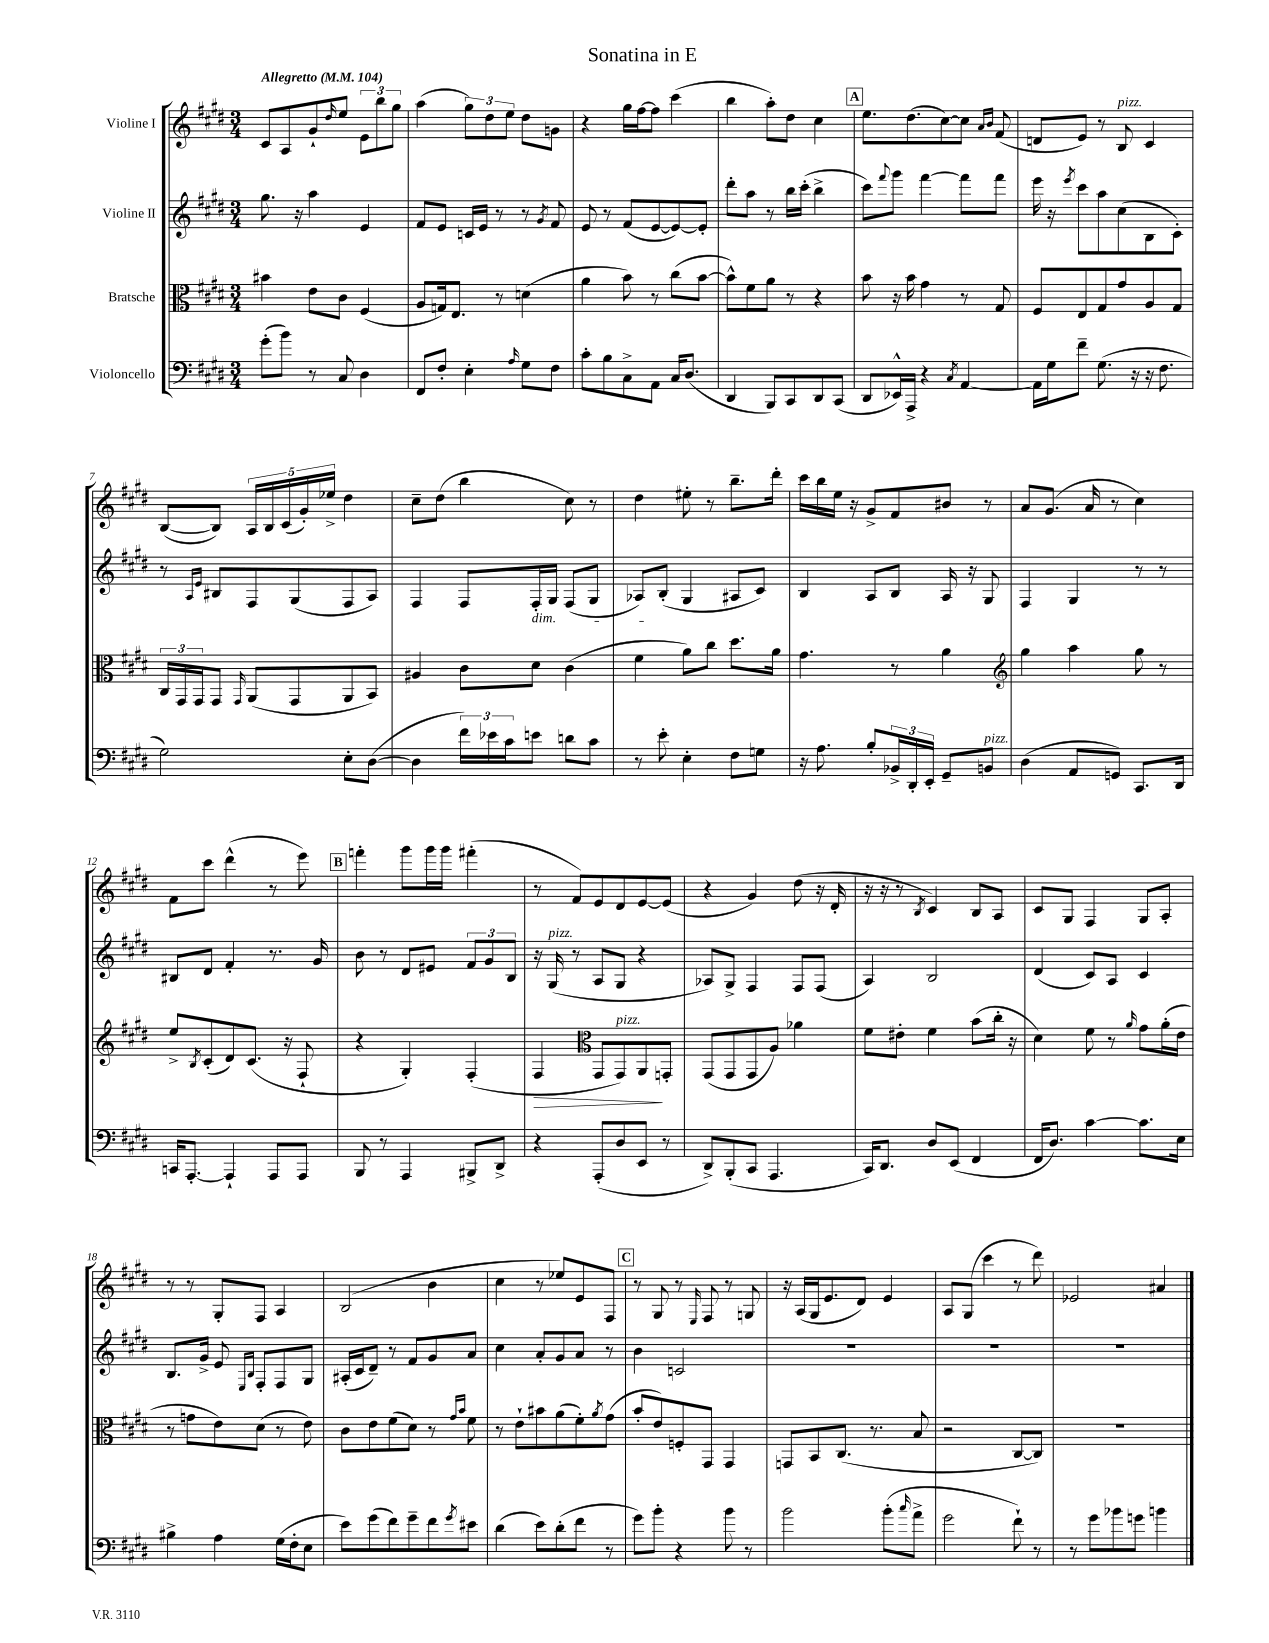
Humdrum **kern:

**kern	**kern	**dynam	**kern	**kern
*part4	*part3	*part3	*part2	*part1
*staff4	*staff3	*staff3	*staff2	*staff1
*I"Violoncello	*I"Bratsche	*	*I"Violine II	*I"Violine I
*clefF4	*clefC3	*	*clefG2	*clefG2
*k[f#c#g#d#]	*k[f#c#g#d#]	*	*k[f#c#g#d#]	*k[f#c#g#d#]
*M3/4	*M3/4	*	*M3/4	*M3/4
*MM104	*MM104	*	*MM104	*MM104
=1	=1	=1	=1	=1
!	!	!	!	!LO:TX:a:B:t=Allegretto
(8g#'\L	4b#X\	.	8.gg#\	8c#/L
8b\J)	.	.	.	8A/
.	.	.	16r	.
8r	8e\L	.	4aa\	8g#`/
.	.	.	.	16qqdd#/
8C#/	8c#\J	.	.	8ee/J
4D#\	(4F#/	.	4e/	12e\L
.	.	.	.	12bb\
.	.	.	.	12gg#\J
=2	=2	=2	=2	=2
8FF#/L	8A/L	.	8f#/L	(4aa\
8F#'/J	16Gn/k)	.	8e/J	.
.	8.E/J	.	.	.
4E'\	.	.	16cn/LL	12gg#\L)
.	.	.	16e/JJ	.
.	.	.	.	12dd#\
.	8r	.	8r	.
.	.	.	.	12ee\J
16qqA/	.	.	.	.
8G#\L	(4dn\	.	8r	8dd#\L
.	.	.	8qg#/	.
8F#\J	.	.	8f#/	8gn\J
=3	=3	=3	=3	=3
8c#'\L	4a\	.	8e/	4r
8B\	.	.	8r	.
8C#^\	8b\)	.	(8f#/L	16gg#\LL
.	.	.	.	[16ff#\J
8AA\J	8r	.	[8e/	8ff#\J]
16C#/KL	(8cc#\L	.	8e/_)	(4ccc#\
(8.D#/J	.	.	.	.
.	[8b\J	.	8e'/J]	.
=4	=4	=4	=4	=4
4DD#/	8b^^\L])	.	8ddd#'\L	4bb\
.	8f#\	.	8aa\J	.
8BBB/L)	8a\J	.	8r	8aa'\L)
8CC#/	8r	.	16bb\LL	8dd#\J
.	.	.	(16ccc#'\JJ	.
8DD#/	4r	.	4bb^\	4cc#\
(8CC#/J	.	.	.	.
!!LO:REH:place=s1:t=A
=5	=5	=5	=5	=5
8DD#/L	8b\	.	8ccc#\L)	8.ee\L
.	.	.	8qqfff#/	.
16EE-X^^/L)	16r	.	8ggg#\J	.
16AAA^/JJ	16b\	.	.	(8.dd#\
4r	4g#\	.	[4fff#\	.
.	.	.	.	[8cc#\)
8qC#/	.	.	.	.
[4AA/	8r	.	8fff#\L]	8cc#\J]
.	.	.	.	16qqa/LL
.	.	.	.	16qqb/JJ
.	8G#/	.	8fff#\J	(8f#/
=6	=6	=6	=6	=6
16AA\LL]	8F#/L	.	16eee\	8dn/L
16G#\J	.	.	16r	.
.	.	.	8qeee/	.
8f#~\J	8E/	.	8ccc#\L	8e/J)
(8.G#\	8G#/	.	8aa\	8r
!	!	!	!	!LO:TX:a:i:t=pizz.
.	8g#/	.	(8cc#\	8B/
16r	.	.	.	.
16r	8A/	.	8B\	4c#/
8.F#\	.	.	.	.
.	8G#/J	.	8c#'\J)	.
!!LO:LB:g=z
=7	=7	=7	=7	=7
2G#\)	24C#/LL	.	8r	([8B/L
.	24GG#/	.	.	.
.	24GG#/J	.	.	.
.	.	.	16qqA/LL	.
.	.	.	16qqe/JJ	.
.	8GG#/J	.	8B#X/L	8B/J])
.	16qqGG#/	.	.	.
.	(8AA/L	.	8F#/	20A/LL
.	.	.	.	20B/
.	.	.	.	(20c#/
.	8GG#/	.	(8G#/	.
.	.	.	.	20g#'/)
.	.	.	.	20ee-X^/JJ
8E'\L	8AA/	.	8F#/	4dd#\
([8D#\J	8BB/J)	.	8A/J)	.
=8	=8	=8	=8	=8
4D#\]	4A#X/	.	4F#/	8cc#~\L
.	.	.	.	(8dd#\J
24f#\LL)	8c#\L	.	8F#/L	4bb\
24e-X\	.	.	.	.
24c#\J	.	.	.	.
!	!	!	!LO:TX:b:i:t=dim.	!
8en\J	8d#\J	.	16F#'/L	.
.	.	.	16G#/JJ	.
8dn\L	(4c#\	.	(8F#/L	8cc#\)
8c#\J	.	.	8G#/J	8r
=9	=9	=9	=9	=9
8r	4f#\	.	8A-X/L)	4dd#\
8e'\	.	.	(8B'/J	.
4E'\	8a\L)	.	4G#/	8ee#X'\
.	8cc#\J	.	.	8r
8F#\L	8.dd#\L	.	8A#X/L	8.bb~\L
8Gn\J	.	.	8c#/J)	.
.	16a\Jk	.	.	16ddd#'\Jk
=10	=10	=10	=10	=10
16r	4.g#\	.	4B/	16ccc#\LL
8.A\	.	.	.	16bb\
.	.	.	.	16ee\JJ
.	.	.	.	16r
8B'/L	.	.	8A/L	8g#^/L
24BB-X^/L	8r	.	8B/J	8f#/
24DD#'/	.	.	.	.
24EE'/JJ	.	.	.	.
8GG#~/L	4a\	.	16A/	8b#X/J
.	.	.	16r	.
!LO:TX:a:i:t=pizz.	!	!	!	!
8BBn/J	.	.	8G#/	8r
=11	=11	=11	=11	=11
*	*clefG2	*	*	*
(4D#\	4gg#\	.	4F#/	8a/L
.	.	.	.	(8.g#/J
8AA/L	4aa\	.	4G#/	.
.	.	.	.	16a/
8GGn/J)	.	.	.	8r
8.CC#/L	8gg#\	.	8r	4cc#\)
.	8r	.	8r	.
16DD#/Jk	.	.	.	.
!!LO:LB:g=z
=12	=12	=12	=12	=12
16CCn/KL	8ee^/L	.	8B#X/L	8f#\L
[8.AAA'/J	.	.	.	.
.	8qB/	.	.	.
.	(8c#'/	.	8d#/J	8ccc#\J
4AAA`/]	8d#/)	.	4f#'/	(4ddd#^^\
.	(8.c#/J	.	.	.
8AAA/L	.	.	8.r	8r
.	16r	.	.	.
8AAA/J	8F#`/	.	.	8eee\)
.	.	.	16g#/	.
!!LO:REH:place=s1:t=B
=13	=13	=13	=13	=13
8BBB/	4r	.	8b\	4fffn'\
8r	.	.	8r	.
4AAA/	4G#'/)	.	8d#/L	8ggg#\L
.	.	.	8e#X/J	16ggg#\L
.	.	.	.	16ggg#\JJ
8BBB#X^/L	(4F#'/	.	12f#/L	(4fff#X'\
.	.	.	12g#/	.
8DD#^/J	.	.	.	.
.	.	.	12B/J	.
=14	=14	=14	=14	=14
!	!	!LO:HP:b	!	!
4r	4F#/	>	16r	8r
!	!	!	!LO:TX:a:i:t=pizz.	!
.	.	.	(16G#/	.
.	.	.	8r	8f#/L)
*	*clefC3	*	*	*
(8AAA'/L	8GG#/L	.	8A/L	8e/
!	!LO:TX:a:i:t=pizz.	!	!	!
8D#/	8GG#/)	.	8G#/J	8d#/
8EE/J	8AA/	.	4r	[8e/
8r	8GGn'/J	]	.	(8e/J]
=15	=15	=15	=15	=15
8DD#^/L)	(8GG#/L	.	8A-X/L)	4r
(8BBB'/	8GG#/	.	8G#^/J	.
8CC#/J	8GG#/	.	4F#/	4g#/)
4.AAA/	8A/J)	.	.	.
.	4a-X\	.	8F#/L	(8dd#\
.	.	.	(8F#/J	16r
.	.	.	.	16d#'/
=16	=16	=16	=16	=16
16CC#/KL)	8f#\L	.	4A/)	16r
8.DD#/J	.	.	.	16r
.	8e#X'\J	.	.	8r
.	.	.	.	8qB/
8D#/L	4f#\	.	2B/	4c#/)
(8EE/J	.	.	.	.
4FF#/	(8b\L	.	.	8B/L
.	16cc#'\Jk	.	.	8A/J
.	16r	.	.	.
=17	=17	=17	=17	=17
16FF#/KL	4d#\)	.	(4d#/	8c#/L
8.D#/J)	.	.	.	.
.	.	.	.	8G#/J
[4c#\	8f#\	.	8c#/L)	4F#/
.	8r	.	8A/J	.
.	16qqa/	.	.	.
8.c#\L]	8g#\L	.	4c#/	8G#/L
.	(16a'\L	.	.	8A'/J
16E\Jk	16e\JJ	.	.	.
!!LO:LB:g=z
=18	=18	=18	=18	=18
4B#X^\	8r	.	8.B/L	8r
.	8gn\L	.	.	8r
.	.	.	16g#^/Jk	.
4A\	8e\)	.	8e/	8G#'/L
.	.	.	16qqE/LL	.
.	.	.	16qqB/JJ	.
.	(8d#\J	.	8F#'/L	8F#/J
(16G#\LL	8r	.	8F#/	4A/
16F#'\J	.	.	.	.
8E\J	8e\)	.	8G#/J	.
=19	=19	=19	=19	=19
8e\L)	8c#\L	.	(16A#X'/LL	(2B/
.	.	.	16c#/J	.
(8g#\	8e\	.	8d#~/J)	.
8f#\)	(8f#\	.	8r	.
8g#~\	8d#\J)	.	8f#/L	.
8f#\	8r	.	8g#/	4b\
.	16qqg#/LL	.	.	.
8qg#/	16qqb/JJ	.	.	.
8e#X\J	8f#\	.	8a/J	.
=20	=20	=20	=20	=20
(4d#\	8r	.	4cc#\	4cc#\
.	8e`\L	.	.	.
8e\L)	8b#X\	.	8a'/L	8r
(8d#'\	(8a\	.	8g#/	8ee-X/L)
8f#\J	8f#'\)	.	8a/J	8e/
.	8qa/	.	.	.
8r	(8g#\J	.	8r	8F#/J
!!LO:REH:place=s1:t=C
=21	=21	=21	=21	=21
8g#\L)	8b'/L	.	4b\	8r
8b'\J	8e/)	.	.	8G#/
4r	8Fn'/	.	2cn/	8r
.	.	.	.	16qqE/
.	8GG#/J	.	.	8F#/
8b\	4GG#/	.	.	8r
8r	.	.	.	8Gn/
=22	=22	=22	=22	=22
2b\	8GGn/L	.	2.r	16r
.	.	.	.	(16A/LL
.	8BB/	.	.	16G#/J
.	.	.	.	8.e/
.	(8.C#/J	.	.	.
.	.	.	.	8d#/J)
.	8.r	.	.	.
(8b'\L	.	.	.	4e/
16qqcc#/	.	.	.	.
8a^\J	8B/	.	.	.
=23	=23	=23	=23	=23
2g#\	2r	.	2.r	8A/L
.	.	.	.	(8G#/J
.	.	.	.	4ccc#\
8f#`\)	[8C#/L	.	.	8r
8r	8C#/J])	.	.	8ddd#\)
=24	=24	=24	=24	=24
8r	2.r	.	2.r	2e-X/
8g#\L	.	.	.	.
8b-X\	.	.	.	.
8gn\J	.	.	.	.
4bn\	.	.	.	4a#X/
==	==	==	==	==
*-	*-	*-	*-	*-
